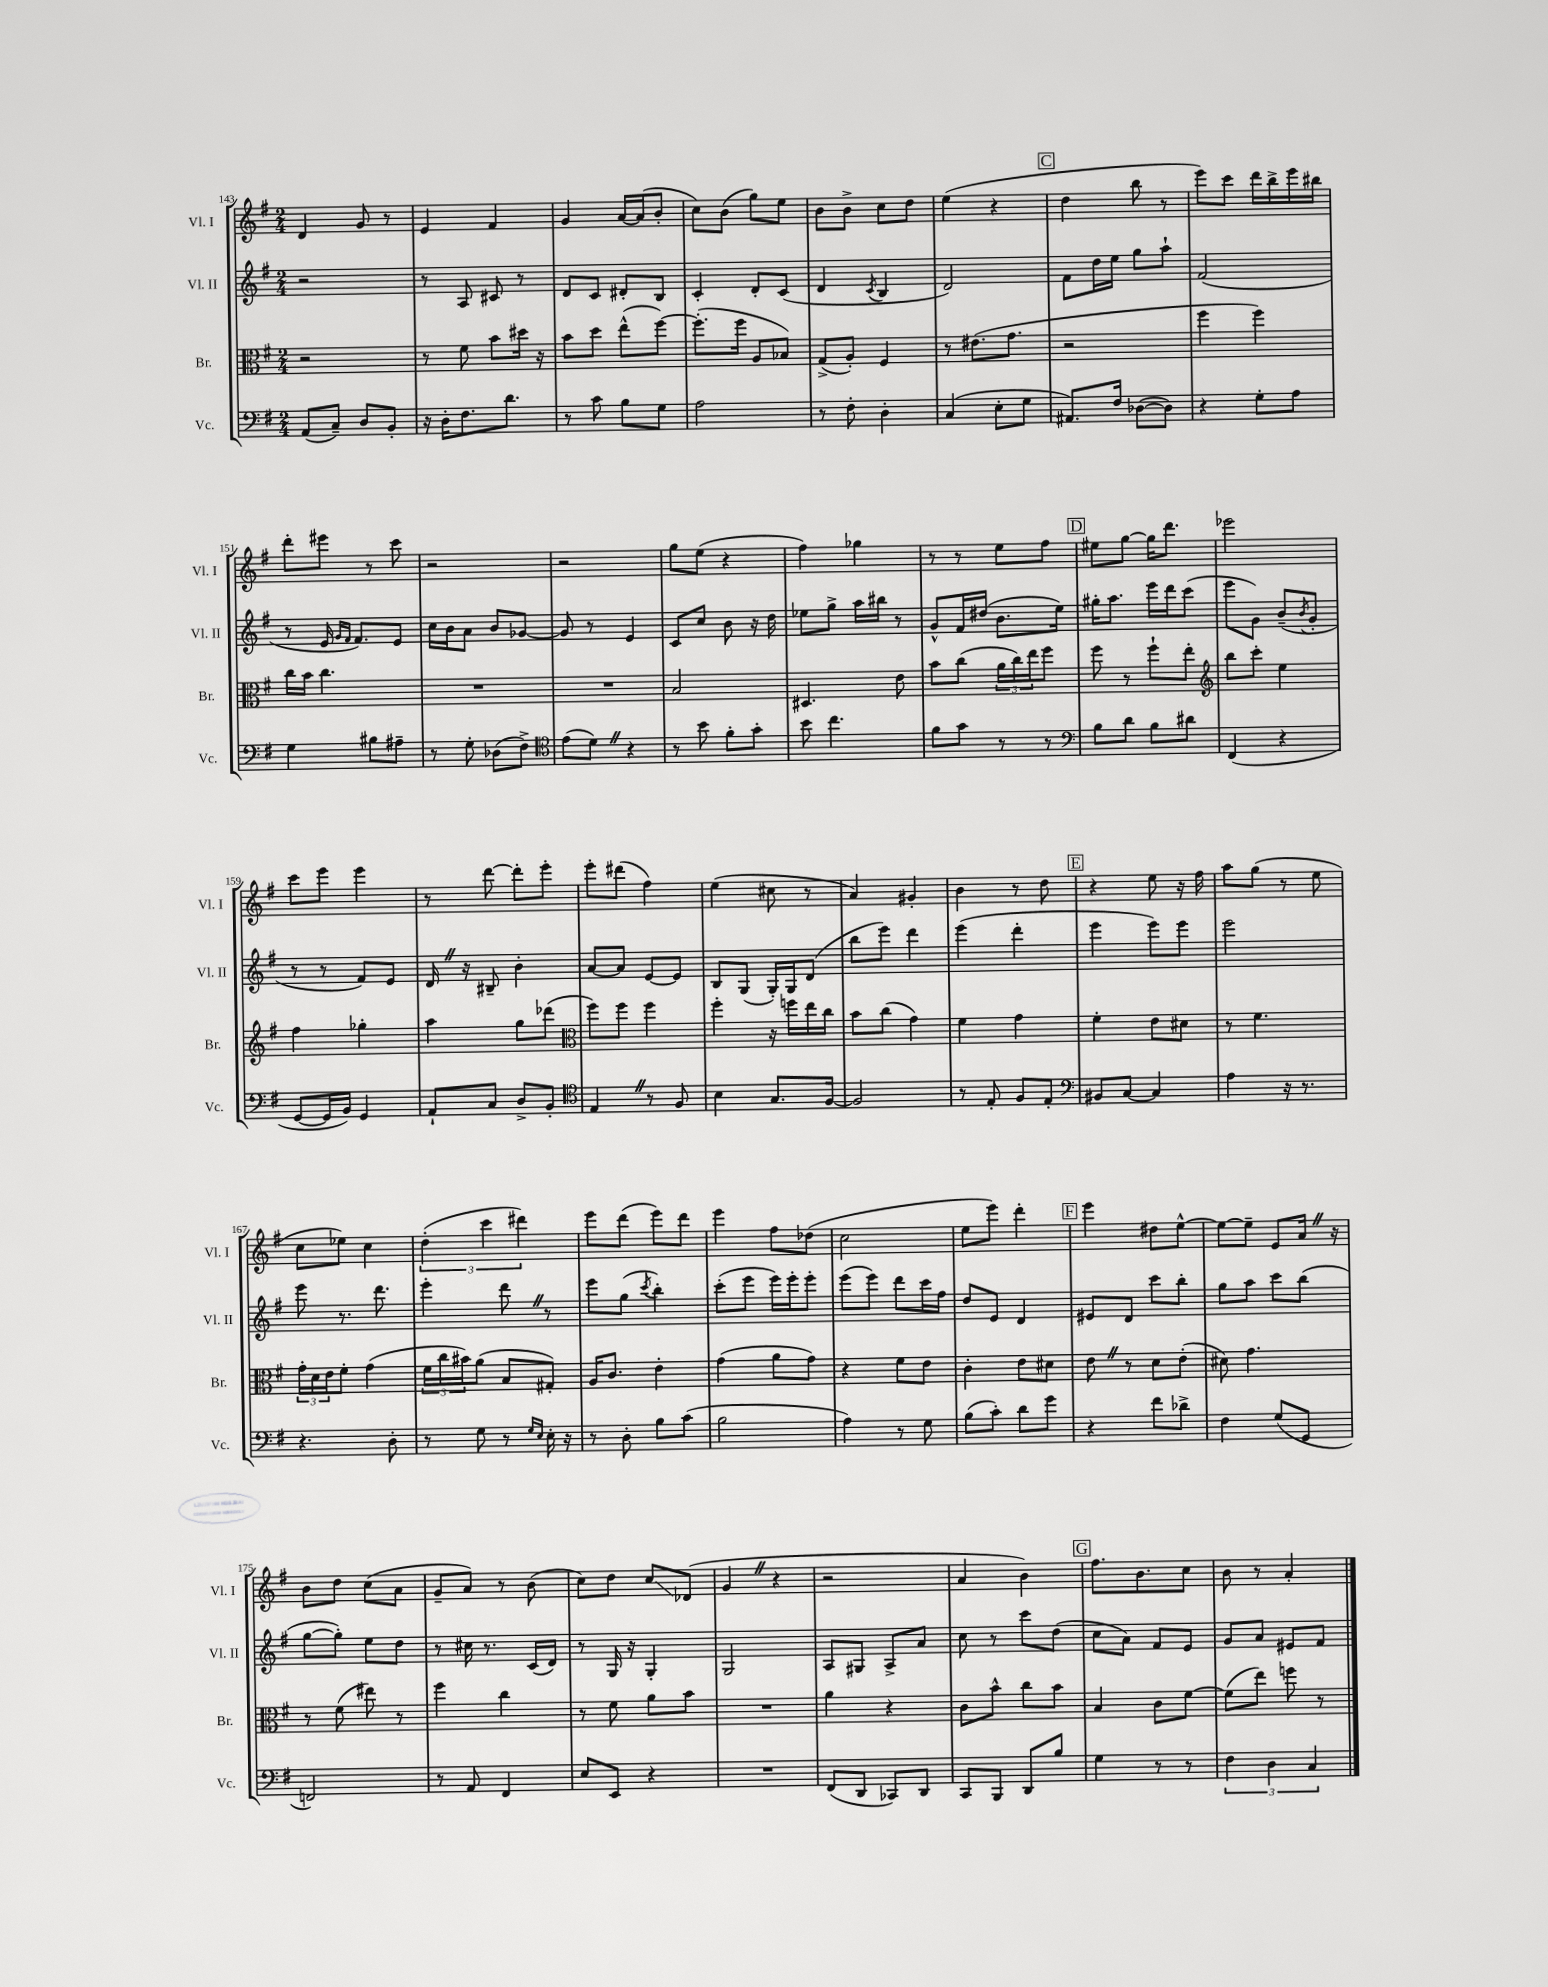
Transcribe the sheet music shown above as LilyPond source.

<<
\new StaffGroup <<
\new Staff = "s0" \with { instrumentName = "Vl. I" shortInstrumentName = "Vl. I" } {
    \clef treble \key g \major \numericTimeSignature \time 2/4
    d'4 g'8 r8 |
    e'4 fis'4 |
    g'4 a'16~ a'16( b'8-. |
    c''8) b'8( g''8) e''8 |
    b'8 b'8-> c''8 d''8 |
    e''4( r4 |
    \mark \markup { \box "C" } d''4 b''8 r8 |
    e'''8) c'''8 d'''16 b''16-> e'''16 bis''16 |
    d'''8-. eis'''8 r8 c'''8 |
    r2 |
    r2 |
    g''8 e''8( r4 |
    fis''4) ges''4 |
    r8 r8 e''8 fis''8 |
    \mark \markup { \box "D" } eis''8 g''8~ g''16 d'''8. |
    ees'''2 |
    c'''8 e'''8 e'''4 |
    r8 d'''8~ d'''8-. e'''8-. |
    e'''8-. dis'''8( fis''4) |
    e''4( cis''8 r8 |
    a'4) gis'4-. |
    b'4 r8 d''8 |
    \mark \markup { \box "E" } r4 e''8 r16 fis''16 |
    a''8 g''8( r8 e''8 |
    c''8 ees''8) c''4 |
    \tuplet 3/2 { d''4-.( c'''4 dis'''4) } |
    e'''8 d'''8( e'''8) d'''8 |
    e'''4 fis''8 des''8( |
    c''2 |
    e''8 e'''8) d'''4-. |
    \mark \markup { \box "F" } e'''4 dis''8 e''8~-^ |
    e''8~ e''8-- e'8 a'16 \once \override BreathingSign.text = \markup { \musicglyph "scripts.caesura.straight" } \breathe r16 |
    b'8 d''8 c''8( a'8 |
    g'8-- a'8) r8 b'8( |
    c''8) d''8 c''8\glissando des'8( |
    g'4 \once \override BreathingSign.text = \markup { \musicglyph "scripts.caesura.straight" } \breathe r4 |
    r2 |
    a'4 b'4) |
    \mark \markup { \box "G" } fis''8. b'8. c''8 |
    b'8 r8 a'4-. \bar "|." |
}
\new Staff = "s1" \with { instrumentName = "Vl. II" shortInstrumentName = "Vl. II" } {
    \clef treble \key g \major \numericTimeSignature \time 2/4
    r2 |
    r8 a8 cis'8 r8 |
    d'8 c'8 dis'8-. b8 |
    c'4-. d'8-. c'8( |
    d'4 \acciaccatura { c'8 } b4 |
    d'2) |
    \mark \markup { \box "C" } fis'8 d''16 e''16 g''8 a''8-! |
    fis'2( |
    r8 e'16 \grace { g'16 fis'16 } fis'8.) e'8 |
    c''16 b'16 a'8 b'8 ges'8~ |
    ges'8 r8 e'4 |
    c'8 c''8 b'8 r16 d''16 |
    ees''8 g''8-> a''16 bis''16 r8 |
    g'8-^ fis'16 dis''16( b'8. e''16) |
    \mark \markup { \box "D" } gis''16-. a''8. e'''16 d'''16 c'''8( |
    e'''8 g'8) b'8--( \acciaccatura { b'8 } g'8-. |
    r8 r8 fis'8) e'8 |
    d'16 \once \override BreathingSign.text = \markup { \musicglyph "scripts.caesura.straight" } \breathe r16 bis8-- b'4-. |
    a'8~ a'8 e'8~ e'8 |
    b8 g8( g16-.) g16 d'8( |
    b''8 e'''8) d'''4 |
    e'''4( d'''4-. |
    \mark \markup { \box "E" } e'''4 e'''8) e'''8 |
    e'''2 |
    e'''8 r8. d'''8. |
    e'''4-. d'''8 \once \override BreathingSign.text = \markup { \musicglyph "scripts.caesura.straight" } \breathe r8 |
    e'''8 g''8( \acciaccatura { c'''8 } b''4-.) |
    c'''8-.( e'''8 e'''16) e'''16-. e'''8-. |
    e'''8( e'''8) d'''8 c'''16 fis''16 |
    d''8 e'8 d'4 |
    \mark \markup { \box "F" } eis'8 d'8 c'''8 b''8-. |
    g''8 a''8 c'''8 b''8( |
    g''8~ g''8-.) e''8 d''8 |
    r8 cis''16 r8. c'16( d'16) |
    r8 g16 r16 g4-. |
    g2 |
    a8 gis8 a8-> a'8 |
    c''8 r8 c'''8 d''8( |
    \mark \markup { \box "G" } c''8 a'8) fis'8 e'8 |
    g'8 a'8 eis'8 fis'8 \bar "|." |
}
\new Staff = "s2" \with { instrumentName = "Br." shortInstrumentName = "Br." } {
    \clef alto \key g \major \numericTimeSignature \time 2/4
    r2 |
    r8 fis'8 b'8 dis''16 r16 |
    b'8 d''8 e''8-^( fis''8~) |
    fis''8.-.( fis''16 a8 bes8) |
    g8->( a8-.) fis4 |
    r8 eis'8.( g'8. |
    \mark \markup { \box "C" } r2 |
    fis''4 fis''4) |
    c''16 b'16 c''4. |
    R2 |
    R2 |
    b2 |
    dis4. e'8 |
    b'8 c''8( \tuplet 3/2 { a'16 c''16) e''16 } fis''8 |
    \mark \markup { \box "D" } fis''8 r8 fis''8-! e''8-. |
    \clef treble b''8 c'''8-. e''4 |
    fis''4 ges''4-. |
    a''4 g''8 des'''8( |
    \clef alto fis''8) fis''8 fis''4 |
    fis''4-. r16 f''16 e''16 c''16 |
    b'8 c''8( g'4) |
    fis'4 g'4 |
    \mark \markup { \box "E" } fis'4-. e'8 dis'8 |
    r8 fis'4. |
    \tuplet 3/2 { g'16-. d'16 e'16 } fis'8-. g'4( |
    \tuplet 3/2 { fis'16 c''16 bis'16) } a'8( b8 gis8-.) |
    a16 c'8. e'4-. |
    g'4( a'8 g'8) |
    r4 fis'8 e'8 |
    c'4-. e'8 dis'8 |
    \mark \markup { \box "F" } e'8 \once \override BreathingSign.text = \markup { \musicglyph "scripts.caesura.straight" } \breathe r8 d'8 e'8-.( |
    dis'8) g'4. |
    r8 fis'8( eis''8) r8 |
    fis''4 c''4 |
    r8 fis'8 a'8 b'8 |
    R2 |
    a'4 r4 |
    c'8 b'8-^ c''8 b'8 |
    \mark \markup { \box "G" } b4 c'8 fis'8~ |
    fis'8( e''8) f''8 r8 \bar "|." |
}
\new Staff = "s3" \with { instrumentName = "Vc." shortInstrumentName = "Vc." } {
    \clef bass \key g \major \numericTimeSignature \time 2/4
    a,8( c8--) d8 b,8-. |
    r16 d16-. fis8. d'8. |
    r8 c'8 b8 g8 |
    a2 |
    r8 fis8-. d4-. |
    c4( e8-. g8 |
    \mark \markup { \box "C" } ais,8.) fis16 des8~( des8) |
    r4 g8-. a8 |
    g4 bis8 ais8-- |
    r8 g8-. des8( fis8->) |
    \clef tenor e'8( d'8) \once \override BreathingSign.text = \markup { \musicglyph "scripts.caesura.straight" } \breathe r4 |
    r8 b'8 fis'8-. g'8-. |
    b'8 c''4. |
    fis'8 g'8 r8 r8 |
    \mark \markup { \box "D" } \clef bass b8 d'8 b8 dis'8 |
    fis,4( r4 |
    g,8~ g,16 b,16) g,4 |
    a,8-! c8 d8-> b,8-. |
    \clef tenor e4 \once \override BreathingSign.text = \markup { \musicglyph "scripts.caesura.straight" } \breathe r8 fis8 |
    b4 g8. fis16~ |
    fis2 |
    r8 e8-. fis8 e8-. |
    \mark \markup { \box "E" } \clef bass bis,8 c8~ c4 |
    a4 r16 r8. |
    r4. d8-. |
    r8 g8 r8 \grace { g16 e16 } e16-. r16 |
    r8 d8-. b8 c'8( |
    b2 |
    a4) r8 g8 |
    b8( c'8-.) d'8 g'8 |
    \mark \markup { \box "F" } r4 fis'8 des'8-> |
    fis4 g8( g,8 |
    f,2) |
    r8 a,8 fis,4 |
    e8 e,8 r4 |
    R2 |
    fis,8( d,8 ces,8) d,8 |
    c,8 b,,8 d,8 b8 |
    \mark \markup { \box "G" } g4 r8 r8 |
    \tuplet 3/2 { fis4 d4 c4 } \bar "|." |
}
>>
>>
\layout { \context { \Score currentBarNumber = #143 } }
